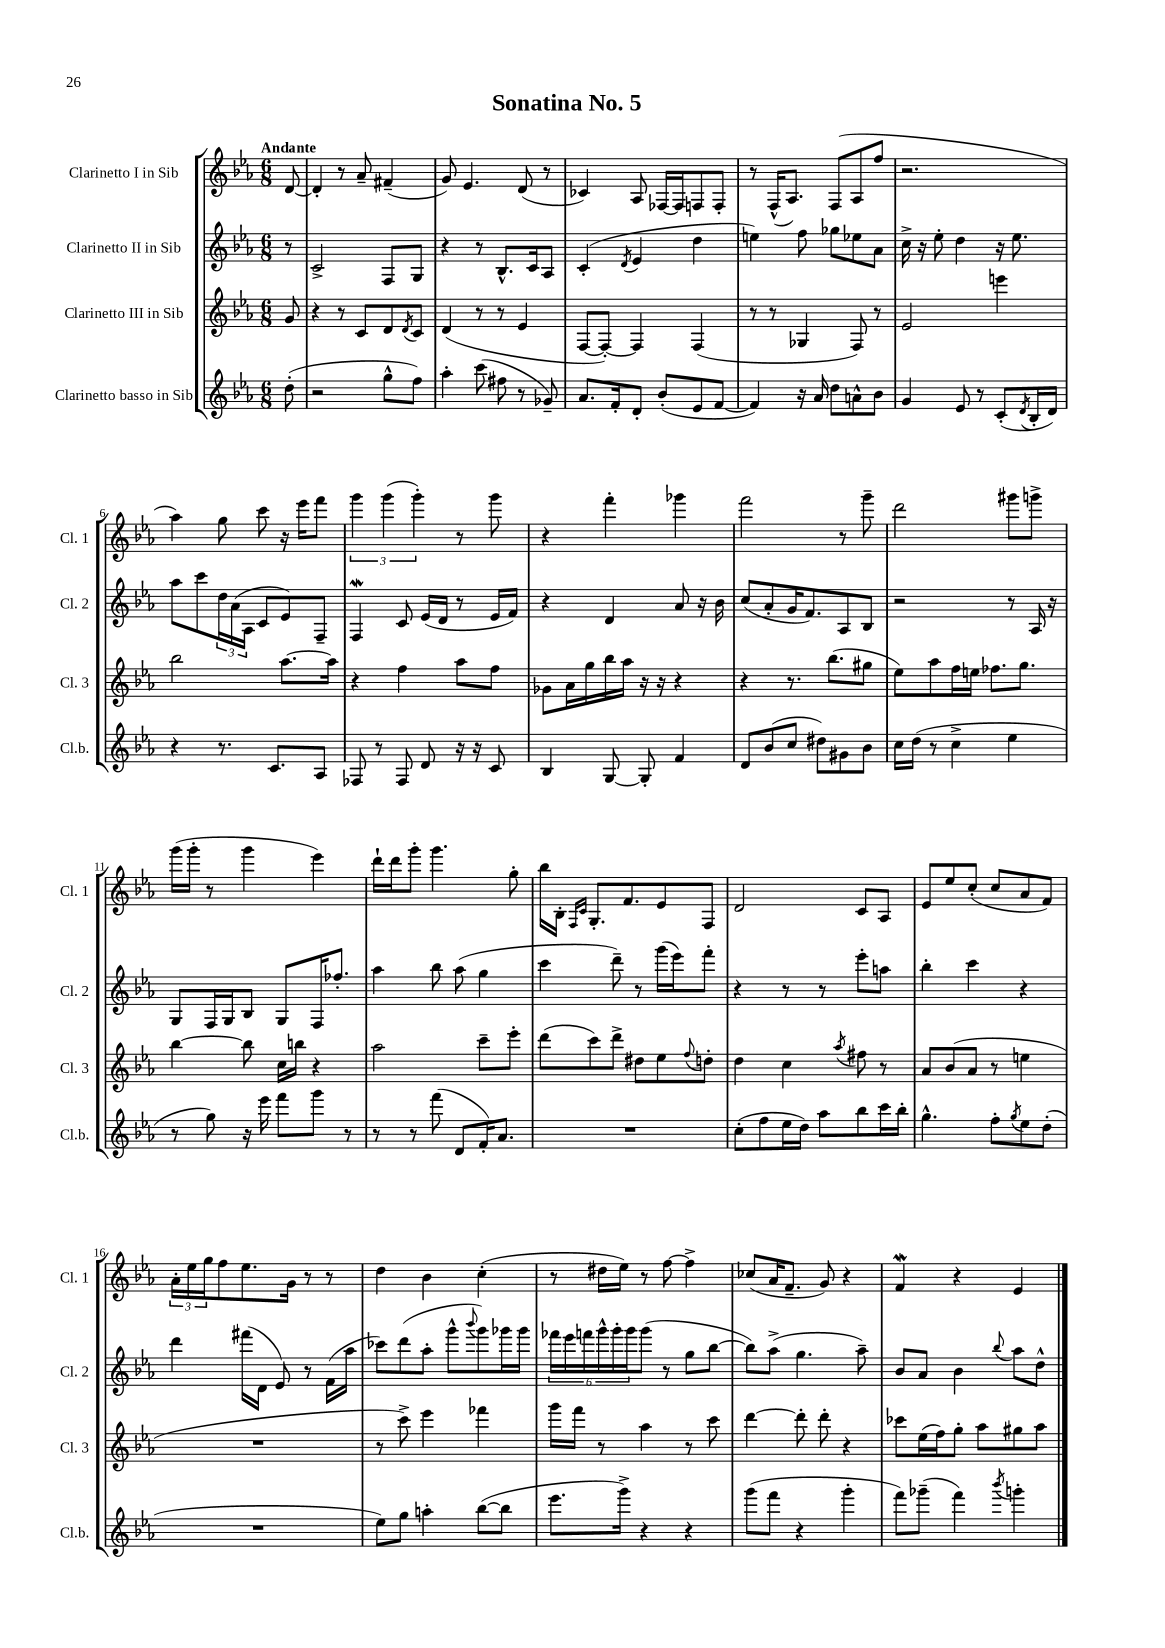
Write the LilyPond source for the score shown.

\header { title = "Sonatina No. 5" }
<<
\new StaffGroup <<
\new Staff = "s0" \with { instrumentName = "Clarinetto I in Sib" shortInstrumentName = "Cl. 1" } {
    \clef treble \key ees \major \numericTimeSignature \time 6/8 \partial 8 \tempo "Andante"
    d'8~ |
    d'4-. r8 aes'8-- fis'4--( |
    g'8) ees'4. d'8( r8 |
    ces'4) aes8 fes16~ fes16 f8 f8-. |
    r8 f16-^( aes8.) f8( aes8 f''8 |
    r2. |
    aes''4) g''8 c'''8 r16 ees'''16 f'''8 |
    \tuplet 3/2 { g'''4 g'''4( g'''4-.) } r8 g'''8 |
    r4 f'''4-. ges'''4 |
    f'''2 r8 g'''8-- |
    d'''2 gis'''8 g'''8-> |
    g'''16( g'''16-. r8 g'''4 ees'''4) |
    d'''16-! d'''16 g'''8-. g'''4. g''8-. |
    bes''16 bes16-. \grace { f16 c'16 } g8.-. f'8. ees'8 f8 |
    d'2 c'8 aes8 |
    ees'8 ees''8 c''8-.( c''8 aes'8 f'8) |
    \tuplet 3/2 { aes'16-. ees''16 g''16 } f''8 ees''8. g'16 r8 r8 |
    d''4 bes'4 c''4-.( |
    r8 dis''16 ees''16) r8 f''8~ f''4-> |
    ces''8( aes'16 f'8.-- g'8) r4 |
    f'4\mordent r4 ees'4 \bar "|." |
}
\new Staff = "s1" \with { instrumentName = "Clarinetto II in Sib" shortInstrumentName = "Cl. 2" } {
    \clef treble \key ees \major \numericTimeSignature \time 6/8 \partial 8
    r8 |
    c'2-> f8 g8 |
    r4 r8 bes8.-^ c'16 aes8 |
    c'4-.( \acciaccatura { d'8 } ees'4 d''4 |
    e''4) f''8 ges''8 ees''8 aes'8 |
    c''16-> r16 ees''8-. d''4 r16 ees''8. |
    aes''8 c'''8 \tuplet 3/2 { d''16 aes'16( aes16 } c'8 ees'8) f8-- |
    f4\mordent c'8 ees'16( d'16 r8 ees'16 f'16) |
    r4 d'4 aes'8 r16 bes'16 |
    c''8( aes'8-. g'16 f'8.) aes8 bes8 |
    r2 r8 aes16 r16 |
    g8 f16 g16 bes8 g8 f16 fes''8.-. |
    aes''4 bes''8 aes''8( g''4 |
    c'''4 d'''8--) r8 g'''16( ees'''16) f'''8-. |
    r4 r8 r8 ees'''8-. a''8 |
    bes''4-. c'''4 r4 |
    d'''4 fis'''16( d'16 ees'8) r8 f'16( aes''16 |
    ces'''8) d'''8( aes''8-. g'''8-^ \appoggiatura { bes'''8 } g'''8) ges'''16 ges'''16 |
    \tuplet 6/4 { fes'''16 ees'''16 f'''16 g'''16-^ g'''16-. g'''16 } g'''8( r8 g''8 bes''8~ |
    bes''8) aes''8->( g''4. aes''8--) |
    bes'8 aes'8 bes'4 \appoggiatura { bes''8 } aes''8 d''8-^ \bar "|." |
}
\new Staff = "s2" \with { instrumentName = "Clarinetto III in Sib" shortInstrumentName = "Cl. 3" } {
    \clef treble \key ees \major \numericTimeSignature \time 6/8 \partial 8
    g'8 |
    r4 r8 c'8 d'8 \acciaccatura { d'8 } c'8 |
    d'4( r8 r8 ees'4 |
    f8~ f8~-.) f4 f4( |
    r8 r8 ges4 f8) r8 |
    ees'2 e'''4 |
    bes''2 aes''8.~ aes''16 |
    r4 f''4 aes''8 f''8 |
    ges'8 aes'16 g''16 bes''16 aes''16 r16 r16 r4 |
    r4 r8. bes''8.( gis''8 |
    ees''8) aes''8 f''16 e''16 fes''8. g''8. |
    bes''4~ bes''8 c''16 b''16 r4 |
    aes''2 c'''8-- ees'''8-. |
    d'''8( c'''8) d'''8-> dis''8 ees''8 \appoggiatura { f''8 } d''8-. |
    d''4 c''4 \acciaccatura { aes''8 } fis''8 r8 |
    aes'8 bes'8( aes'8 r8 e''4 |
    R2. |
    r8 c'''8->) ees'''4 fes'''4 |
    g'''16 f'''16 r8 aes''4 r8 c'''8 |
    d'''4~ d'''8-. d'''8-. r4 |
    ces'''8 ees''16( f''16) g''8-. aes''8 gis''8 aes''8 \bar "|." |
}
\new Staff = "s3" \with { instrumentName = "Clarinetto basso in Sib" shortInstrumentName = "Cl.b." } {
    \clef treble \key ees \major \numericTimeSignature \time 6/8 \partial 8
    d''8-.( |
    r2 g''8-^ f''8) |
    aes''4-. c'''8( fis''8 r8 ges'8--) |
    aes'8. f'16-. d'8-. bes'8-.( ees'8 f'8~ |
    f'4) r16 aes'16 d''8 a'8-^ bes'8 |
    g'4 ees'8 r8 c'8-.( \acciaccatura { d'8 } bes16-. d'16) |
    r4 r8. c'8. aes8 |
    fes8 r8 fes8 d'8 r16 r16 c'8 |
    bes4 g8~ g8-. f'4 |
    d'8 bes'8( c''8 dis''8) gis'8 bes'8 |
    c''16 d''16( r8 c''4-> ees''4 |
    r8 g''8) r16 ees'''16 f'''8 g'''8 r8 |
    r8 r8 f'''8( d'8 f'16-.) aes'8. |
    R2. |
    c''8-.( f''8 ees''16 d''16) aes''8 bes''8 c'''16 bes''16-. |
    g''4.-^ f''8-. \acciaccatura { g''8 } ees''8 d''8-.( |
    R2. |
    ees''8) g''8 a''4-. bes''8~( bes''8 |
    ees'''8. g'''16->) r4 r4 |
    g'''8( f'''8 r4 g'''4-. |
    f'''8) ges'''8--( f'''4) \acciaccatura { bes'''8 } g'''4-. \bar "|." |
}
>>
>>
